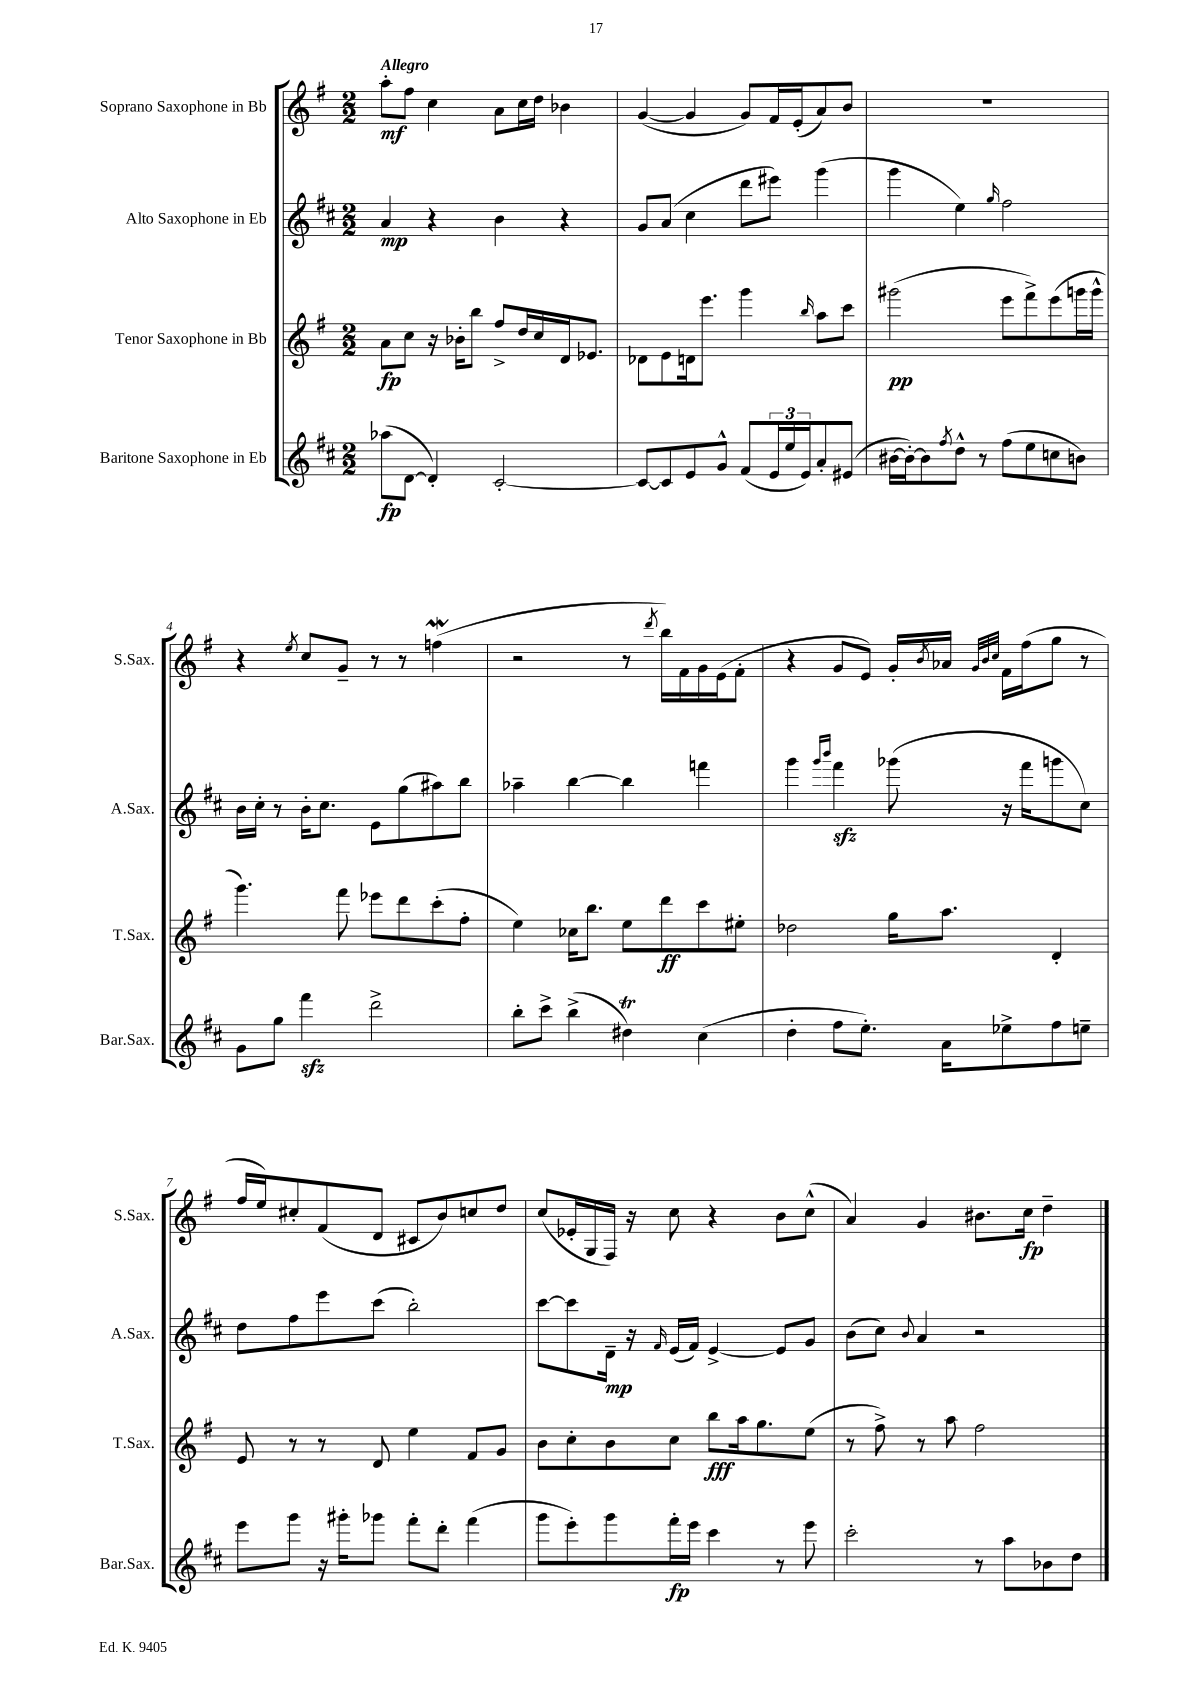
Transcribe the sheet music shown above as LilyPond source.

<<
\new StaffGroup <<
\new Staff = "s0" \with { instrumentName = "Soprano Saxophone in Bb" shortInstrumentName = "S.Sax." } {
    \clef treble \key g \major \numericTimeSignature \time 2/2 \tempo "Allegro"
    a''8-.\mf fis''8 c''4 a'8 c''16 d''16 bes'4 |
    g'4~( g'4 g'8) fis'16 e'16-.( a'8) b'8 |
    R1 |
    r4 \acciaccatura { e''8 } c''8 g'8-- r8 r8 f''4\mordent( |
    r2 r8 \acciaccatura { d'''8 } b''16) fis'16 g'16 e'16( fis'8-. |
    r4 g'8 e'8) g'16-. \acciaccatura { b'8 } aes'16 \grace { g'32 b'32 c''32 } fis'16 fis''16( g''8 r8 |
    fis''16 e''16) cis''8-. fis'8( d'8 cis'8 b'8) c''8 d''8 |
    c''8( ees'16-. g16 fis16) r16 c''8 r4 b'8 c''8-^( |
    a'4) g'4 bis'8. c''16\fp d''4-- \bar "|." |
}
\new Staff = "s1" \with { instrumentName = "Alto Saxophone in Eb" shortInstrumentName = "A.Sax." } {
    \clef treble \key d \major \numericTimeSignature \time 2/2
    a'4\mp r4 b'4 r4 |
    g'8 a'8( cis''4 d'''8 eis'''8) g'''4( |
    g'''4 e''4) \grace { g''16 } fis''2 |
    b'16 cis''16-. r8 b'16-. cis''8. e'8 g''8( ais''8) b''8 |
    aes''4-- b''4~ b''4 f'''4 |
    g'''4 \grace { g'''16 b'''16 } fis'''4\sfz ges'''8( r16 fis'''16 g'''8 cis''8) |
    d''8 fis''8 e'''8 cis'''8( b''2-.) |
    cis'''8~ cis'''8 d'16--\mp r16 \grace { fis'16 } e'16( fis'16) e'4~-> e'8 g'8 |
    b'8( cis''8) \appoggiatura { b'8 } a'4 r2 \bar "|." |
}
\new Staff = "s2" \with { instrumentName = "Tenor Saxophone in Bb" shortInstrumentName = "T.Sax." } {
    \clef treble \key g \major \numericTimeSignature \time 2/2
    a'8\fp c''8 r16 bes'16-. b''8 fis''8-> d''16 c''16 d'16 ees'8. |
    des'8 e'8 d'16 e'''8. g'''4 \grace { b''16 } a''8 c'''8 |
    gis'''2\pp( e'''8 fis'''8->) e'''8( g'''16 g'''16-^ |
    g'''4.) fis'''8 ees'''8 d'''8 c'''8-.( fis''8-. |
    e''4) ces''16 b''8. e''8 d'''8\ff c'''8 eis''8-. |
    des''2 g''16 a''8. d'4-. |
    e'8 r8 r8 d'8 e''4 fis'8 g'8 |
    b'8 c''8-. b'8 c''8 b''8\fff a''16 g''8. e''8( |
    r8 fis''8->) r8 a''8 fis''2 \bar "|." |
}
\new Staff = "s3" \with { instrumentName = "Baritone Saxophone in Eb" shortInstrumentName = "Bar.Sax." } {
    \clef treble \key d \major \numericTimeSignature \time 2/2
    aes''8\fp( d'8~ d'4-.) cis'2~-. |
    cis'8~ cis'8 e'8 g'8-^ fis'8( \tuplet 3/2 { e'16 e''16 e'16) } a'8-. eis'8( |
    bis'16~ bis'16~-.) bis'8 \acciaccatura { fis''8 } d''8-^ r8 fis''8( e''8 c''8 b'8) |
    g'8 g''8 fis'''4\sfz d'''2-> |
    b''8-. cis'''8-> b''4->( dis''4\trill) cis''4( |
    d''4-. fis''8 e''8.-.) a'16 ees''8-> fis''8 e''8-- |
    e'''8 g'''8 r16 gis'''16-. ges'''8 fis'''8-. d'''8-. fis'''4( |
    g'''8 e'''8-.) g'''8 fis'''16-.\fp e'''16 cis'''4 r8 e'''8 |
    cis'''2-. r8 a''8 bes'8 d''8 \bar "|." |
}
>>
>>
